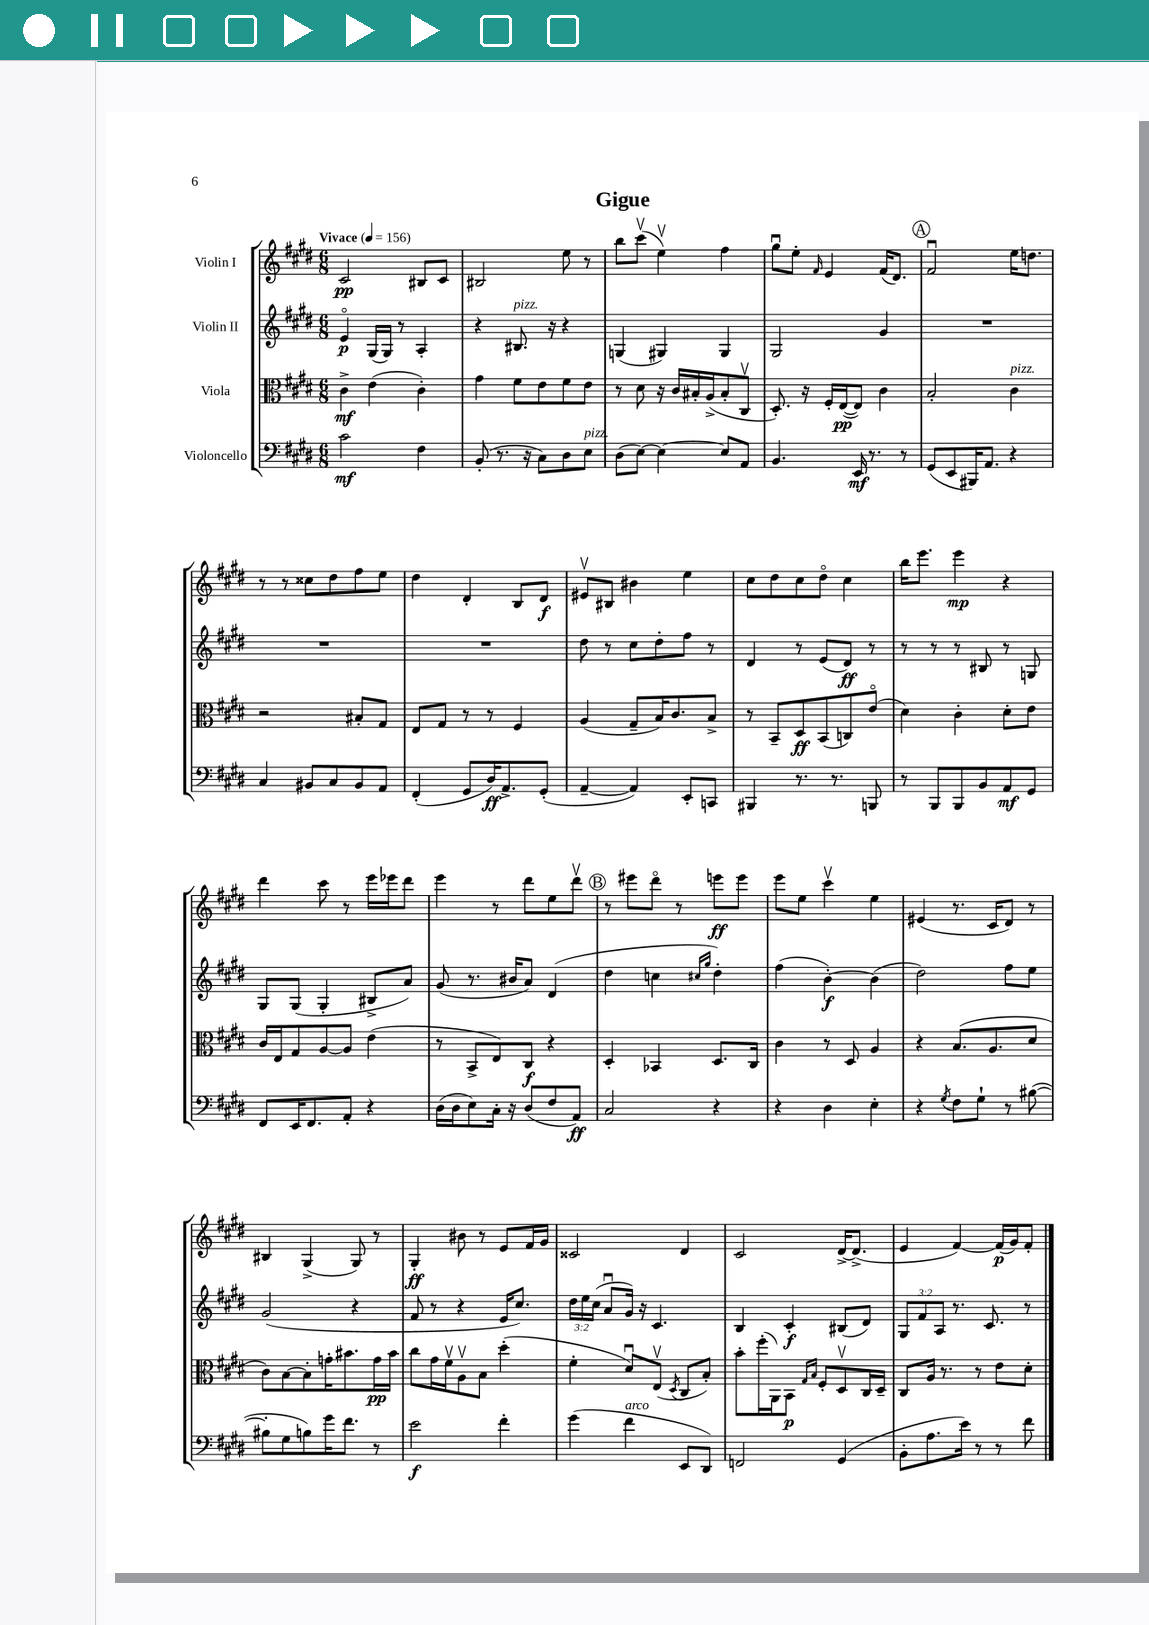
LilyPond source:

\header { title = "Gigue" }
<<
\new StaffGroup <<
\new Staff = "s0" \with { instrumentName = "Violin I" } {
    \clef treble \key e \major \numericTimeSignature \time 6/8 \tempo "Vivace" 4 = 156
    \autoBeamOff cis'2\pp bis8[ cis'8] |
    bis2 e''8 r8 |
    b''8[ cis'''8]\upbow( e''4\upbow) fis''4 |
    gis''8[\downbow e''8]-. \grace { fis'16 } e'4 fis'16[( dis'8.]) |
    \mark \markup { \circle "A" } fis'2\downbow e''16[ d''8.] |
    r8 r8 cisis''8[ dis''8 fis''8 e''8] |
    dis''4 dis'4-. b8[ dis'8]\f |
    eis'8[\upbow bis8] bis'4 e''4 |
    cis''8[ dis''8 cis''8 dis''8]\flageolet cis''4 |
    b''16[ e'''8.] e'''4\mp r4 |
    dis'''4 cis'''8 r8 e'''16[ ees'''16 dis'''8] |
    e'''4 r8 dis'''8[ e''8 dis'''8]\upbow |
    \mark \markup { \circle "B" } r8 eis'''8[ dis'''8]\flageolet r8 e'''8[\ff e'''8] |
    e'''8[ e''8] cis'''4\upbow e''4 |
    eis'4( r8. cis'16[ dis'8]) r8 |
    bis4 gis4->( gis8) r8 |
    gis4-.\ff bis'8 r8 e'8[ fis'16 gis'16] |
    cisis'2 dis'4 |
    cis'2 dis'16[~-> dis'8.]->( |
    e'4 fis'4~) fis'16[\p( gis'16) fis'8]-. \bar "|." |
}
\new Staff = "s1" \with { instrumentName = "Violin II" } {
    \clef treble \key e \major \numericTimeSignature \time 6/8 \override Staff.TupletNumber.text = #tuplet-number::calc-fraction-text
    \autoBeamOff e'4\flageolet\p gis16[( gis16]) r8 a4-. |
    r4 bis8.^\markup { \italic "pizz." } r16 r4 |
    g4( gis4) gis4 |
    gis2 gis'4 |
    \mark \markup { \circle "A" } R2. |
    R2. |
    R2. |
    dis''8 r8 cis''8[ dis''8-. fis''8] r8 |
    dis'4 r8 e'8[( dis'8]\ff) r8 |
    r8 r8 r8 bis8 r8 g8 |
    gis8[ gis8]( gis4-. bis8[-> a'8]) |
    gis'8( r8. bis'16[ a'8]) dis'4( |
    \mark \markup { \circle "B" } dis''4 c''4 \grace { cis''16[ gis''16] } dis''4-.) |
    fis''4( b'4~-.\f) b'4( |
    dis''2) fis''8[ e''8] |
    gis'2( r4 |
    fis'8 r8 r4 e'16[ cis''8.]) |
    \tuplet 3/2 { dis''16[ e''16 cis''16]( } a'8[\downbow gis'16]) r16 cis'4. |
    b4 cis'4-.\f bis8[( dis'8]) |
    \tuplet 3/2 { gis8[ fis'8 a8] } r8. cis'8. r8 \bar "|." |
}
\new Staff = "s2" \with { instrumentName = "Viola" } {
    \clef alto \key e \major \numericTimeSignature \time 6/8
    \autoBeamOff cis'4->\mf e'4( cis'4-.) |
    gis'4 fis'8[ e'8 fis'8 e'8] |
    r8 dis'8 r16 cis'16[ bis16-. a16->( bis8-. cis8]\upbow |
    dis8.-.) r16 fis16[-. e16~\pp( e8]) cis'4 |
    \mark \markup { \circle "A" } b2-. cis'4^\markup { \italic "pizz." } |
    r2 bis8[-. gis8] |
    e8[ gis8] r8 r8 fis4 |
    a4( gis8[-- b16) cis'8. b8]-> |
    r8 b,8[-- dis8\ff b,8( c8) e'8]\flageolet( |
    dis'4) cis'4-. dis'8[-. e'8] |
    cis'16[ e16 gis8 a8~ a8] e'4( |
    r8 b,8[-> e8) cis8]\f r4 |
    \mark \markup { \circle "B" } dis4-. bes,4 dis8.[ cis16] |
    cis'4 r8 dis8 a4 |
    r4 b8.[( a8. dis'8] |
    cis'8[) b8~ b8-. g'16-. bis'8. g'16\pp bis'16] |
    cis''8[ gis'16 fis'16\upbow a8\upbow b8] dis''4-.( |
    fis'4-. dis'8[\downbow) e8]\upbow( \acciaccatura { dis8 } cis8[ b8]-.) |
    b'8[-. fis''16-.( a,16) b,8]\p \grace { gis16[ b16] } fis8[-. dis8\upbow cis16 dis16]-- |
    cis8[ a16] r8. r8 e'8[ dis'8]-. \bar "|." |
}
\new Staff = "s3" \with { instrumentName = "Violoncello" } {
    \clef bass \key e \major \numericTimeSignature \time 6/8
    \autoBeamOff cis'2\mf fis4 |
    b,8-.( r8. r16 cis8[) dis8 e8]^\markup { \italic "pizz." } |
    dis8[( e8]~) e4~ e8[ a,8] |
    b,4. e,16\mf r8. r8 |
    \mark \markup { \circle "A" } gis,8[( e,8 bis,,16) a,8.] r4 |
    cis4 bis,8[ cis8 bis,8 a,8] |
    fis,4-.( gis,8[ dis16\ff) a,8.-> gis,8]-.( |
    a,4~-- a,4) e,8[-. c,8] |
    bis,,4 r8. r8. b,,8 |
    r8 b,,8[ b,,8 b,8 a,8\mf gis,8] |
    fis,8[ e,16 fis,8. a,8]-. r4 |
    dis16[( dis16 e8) cis16]-. r16 dis8[( fis8 a,8]\ff) |
    \mark \markup { \circle "B" } cis2 r4 |
    r4 dis4 e4-. |
    r4 \acciaccatura { gis8 } fis8[ gis8]-! r8 bis8~( |
    bis8[-. gis8 b8) gis'16 fis'8.] r8 |
    e'2\f fis'4-. |
    gis'4( fis'4^\markup { \italic "arco" } e,8[ dis,8]) |
    f,2 gis,4( |
    b,8[-. a8. e'16]) r8 r8 fis'8 \bar "|." |
}
>>
>>
\layout { \context { \Score \remove "Bar_number_engraver" } }
